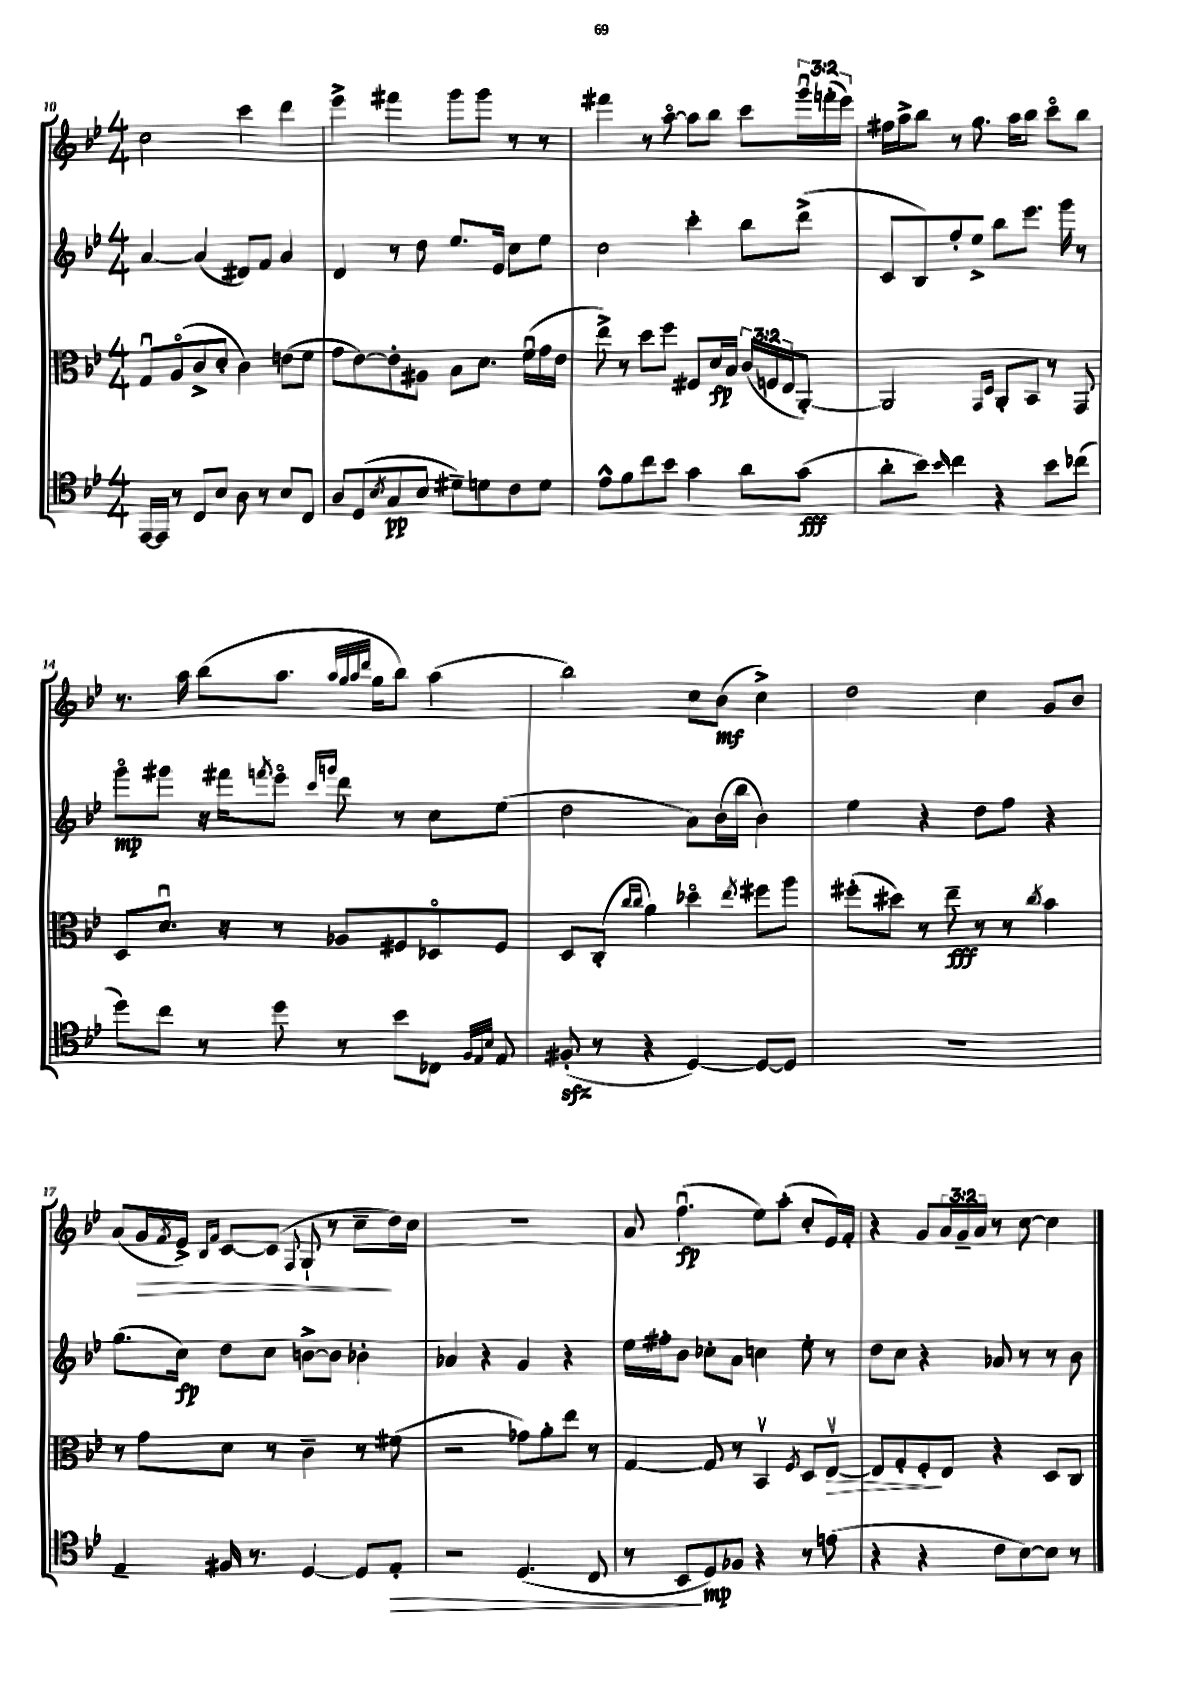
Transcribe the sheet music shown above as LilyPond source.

<<
\new StaffGroup <<
\new Staff = "s0" {
    \clef treble \key bes \major \numericTimeSignature \time 4/4 \override Staff.TupletNumber.text = #tuplet-number::calc-fraction-text
    c''2 c'''4 d'''4 |
    ees'''4-> fis'''4 g'''8 g'''8 r8 r8 |
    fis'''4 r8 a''8~\flageolet a''8 bes''8 c'''8 \tuplet 3/2 { g'''16\downbow f'''16-.( ees'''16) } |
    fis''16 a''16-> bes''8 r8 g''8. a''16 bes''8 c'''8\flageolet bes''8 |
    r8. a''16 bes''8( a''8. \grace { a''32 g''32 a''32 d'''32 } g''16 bes''8) a''4( |
    bes''2) c''8 bes'8\mf( c''4->) |
    d''2 c''4 g'8 bes'8 |
    a'8( g'16\> \acciaccatura { f'8 } ees'16->) \grace { bes16 f'16 } c'8~ c'8( \appoggiatura { f8 } g8-! r8 c''8--\! d''16) c''16 |
    R1 |
    a'8 f''4.\downbow\fp( ees''8) a''8-.( c''8-. ees'16) f'16-. |
    r4 g'8 \tuplet 3/2 { a'16 g'16-- a'16 } r8 c''8~ c''4 \bar "|." |
}
\new Staff = "s1" {
    \clef treble \key bes \major \numericTimeSignature \time 4/4
    a'4~ a'4( dis'8) f'8 a'4 |
    d'4 r8 d''8 ees''8. ees'16 c''8 ees''8 |
    c''2 c'''4-. bes''8 d'''8->( |
    c'8 bes8) f''8-. ees''8-> bes''8 ees'''8. g'''16 r8 |
    g'''8\flageolet\mp gis'''8 r16 fis'''16 \acciaccatura { f'''8 } ees'''8\flageolet \grace { c'''16 g'''16 } d'''8 r8 c''8 ees''8( |
    d''2 a'8) bes'16( bes''16 bes'4) |
    ees''4 r4 d''8 f''8 r4 |
    g''8.( c''16\fp) d''8 c''8 b'8~-> b'8 bes'4-. |
    aes'4 r4 g'4 r4 |
    ees''16 fis''16-. bes'8 ces''8-. a'8 c''4 ees''8-. r8 |
    d''8 c''8 r4 aes'8 r8 r8 bes'8 \bar "|." |
}
\new Staff = "s2" {
    \clef alto \key bes \major \numericTimeSignature \time 4/4 \override Staff.TupletNumber.text = #tuplet-number::calc-fraction-text
    g8\downbow a8\flageolet( c'8-> d'8-. c'4) e'8( f'8 |
    g'8 ees'8~) ees'8-. ais8 bes8 d'8. f'16\downbow( g'16 ees'16 |
    ees''8->) r8 d''8 f''8 fis8 d'16\fp bes16 \tuplet 3/2 { c'16( f16 ees16 } a,8~-.) |
    a,2 \grace { g,16 d16 } a,8-. bes,8 r8 g,8 |
    d8 d'8.\downbow r16 r8 aes8 fis8 des8\flageolet fis8 |
    d8 c8-.( \grace { c''16 c''16 } a'4) des''4\flageolet \acciaccatura { ees''8 } fis''8 a''8 |
    fis''8-.( dis''8) r8 ees''8--\fff r8 r8 \acciaccatura { c''8 } bes'4 |
    r8 g'8 d'8 r8 c'4-- r8 fis'8( |
    r2 ges'8) a'8-. ees''8 r8 |
    g4~ g8 r8 bes,4\upbow \acciaccatura { f8 } d8 ees8~\upbow\> |
    ees8 g8-. f8-.\! ees8 r4 d8 c8 \bar "|." |
}
\new Staff = "s3" {
    \clef tenor \key bes \major \numericTimeSignature \time 4/4
    ees,16~ ees,16 r8 c8 bes8 a8 r8 bes8 c8 |
    a8 d8( \acciaccatura { bes8 } g8\pp bes8 dis'8--) d'8 c'8 d'8 |
    ees'8-^ f'8 c''8 bes'8 g'4 a'8 g'8\fff( |
    a'8-. bes'8) \grace { bes'16 } c''4 r4 bes'8 ces''8( |
    d''8) c''8 r8 d''8 r8 bes'8 ces8 \grace { f32 ees32 bes32 } ees8 |
    fis8-.\sfz( r8 r4 d4~) d8~ d8 |
    R1 |
    ees4-- fis16 r8. d4~ d8 ees8-.\> |
    r2 d4.( c8 |
    r8 bes,8\! d8\mp) fes8 r4 r8 e'8( |
    r4 r4 c'8 bes8~) bes8 r8 \bar "|." |
}
>>
>>
\layout { \context { \Score currentBarNumber = #10 } }
